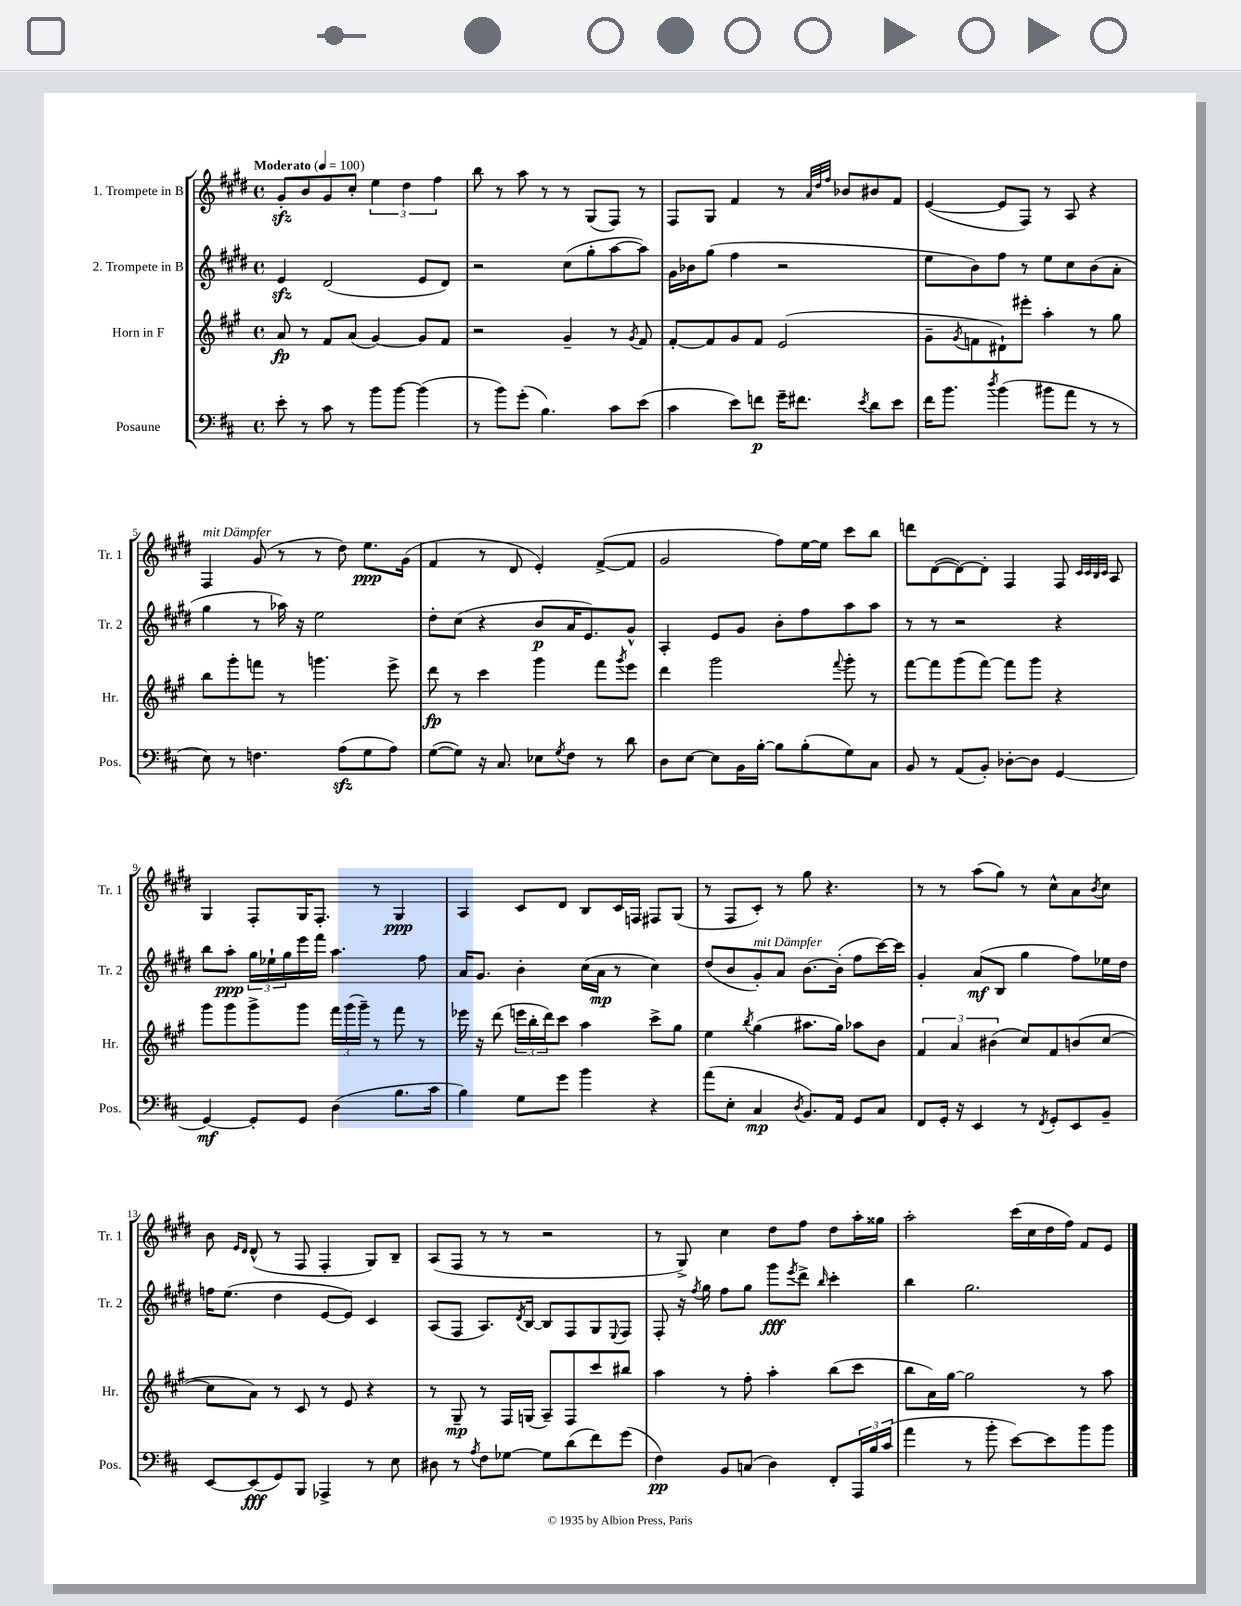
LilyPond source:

<<
\new StaffGroup <<
\new Staff = "s0" \with { instrumentName = "1. Trompete in B" shortInstrumentName = "Tr. 1" } {
    \clef treble \key e \major \defaultTimeSignature \time 4/4 \tempo "Moderato" 4 = 100
    gis'8-.\sfz b'8 gis'8 cis''8-. \tuplet 3/2 { e''4 dis''4 fis''4 } |
    b''8 r8 a''8 r8 r8 gis8( fis8) r8 |
    fis8 gis8 fis'4 r8 \grace { a'32 dis''32 fis''32 } bes'8 bis'8 fis'8 |
    e'4~( e'8 fis8) r8 a8 r4 |
    fis4^\markup { \italic "mit Dämpfer" } gis'8( r8 r8 dis''8) e''8.\ppp gis'16( |
    fis'4 r8 dis'8 e'4-.) fis'8~->( fis'8 |
    gis'2 fis''8) e''16~ e''16 cis'''8 b''8 |
    d'''8 dis'8~( dis'8~) dis'8-. fis4 fis8 \grace { cis'32 cis'32 b32 cis'32 } a8 |
    gis4 fis8-. gis16 fis8.-. r8 gis4\ppp |
    a4 cis'8 dis'8 b8 cis'16 f16 fis8 gis8( |
    r8 fis8 cis'8-.) r8 gis''8 r4. |
    r8 r8 a''8( gis''8) r8 cis''8-^ a'8 \acciaccatura { b'8 } cis''8 |
    b'8 \grace { e'16 dis'16 } dis'8-^( r8 fis8 fis4-. gis8) b8-- |
    a8( fis8 r8 r8 r2 |
    r8 gis8->) cis''4 dis''8 fis''8 dis''8 a''16-. gisis''16 |
    a''2-. cis'''16( cis''16 dis''16 fis''16) fis'8 e'8 \bar "|." |
}
\new Staff = "s1" \with { instrumentName = "2. Trompete in B" shortInstrumentName = "Tr. 2" } {
    \clef treble \key e \major \defaultTimeSignature \time 4/4
    e'4\sfz dis'2( e'8 dis'8) |
    r2 cis''8( gis''8-. a''8~ a''8) |
    gis'16 bes'16 gis''8( fis''4 r2 |
    e''8 b'8) fis''8 r8 e''8 cis''8 b'8( a'8-. |
    gis''4 r8 aes''16) r16 e''2 |
    dis''8-. cis''8( r4 b'8\p a'16 e'8.) gis'8-^ |
    a4-. e'8 gis'8 b'8-. fis''8 a''8 a''8 |
    r8 r8 r2 r4 |
    b''8 a''8-.\ppp \tuplet 3/2 { gis''16 ees''16-! gis''16 } e'''16 fis'''16 a''4. fis''8 |
    a'16 gis'8. b'4-. cis''16( a'16\mp r8 cis''4) |
    dis''8( b'8 gis'8-.^\markup { \italic "mit Dämpfer" }) a'8 b'8.~ b'16-.( fis''8 cis'''16~) cis'''16 |
    gis'4-. a'8\mf( b8 gis''4 fis''8) ees''16 dis''16 |
    f''16 e''8.( dis''4 e'8~ e'8) cis'4 |
    a8( fis8 a8.) \acciaccatura { dis'8 } b16~ b8 fis8 gis8 \appoggiatura { e8 } fis8 |
    fis8-. r16 \acciaccatura { fis''8 } gis''16 fis''8 gis''8 gis'''8\fff \acciaccatura { e'''8 } dis'''8-> \grace { b''16 } cis'''4-. |
    b''4 gis''2. \bar "|." |
}
\new Staff = "s2" \with { instrumentName = "Horn in F" shortInstrumentName = "Hr." } {
    \clef treble \key a \major \defaultTimeSignature \time 4/4
    a'8\fp r8 fis'8 a'8( gis'4~) gis'8 fis'8 |
    r2 gis'4-- r8 \acciaccatura { gis'8 } fis'8 |
    fis'8~-. fis'8 gis'8 fis'8 e'2( |
    gis'8-- \acciaccatura { gis'8 } f'8 dis'8-!) eis'''8-. a''4-. r8 gis''8 |
    b''8 gis'''8-. f'''8 r8 g'''4. e'''8-> |
    d'''8\fp r8 cis'''4 gis'''4 fis'''8 \acciaccatura { gis'''8 } e'''8 |
    d'''4 gis'''2 \appoggiatura { fis'''8 } gis'''8-. r8 |
    fis'''8~ fis'''8 gis'''8( fis'''8~) fis'''8 gis'''8 r4 |
    gis'''8 gis'''8 gis'''8-> gis'''8 \tuplet 3/2 { fis'''16 gis'''16( gis'''16--) } r8 fis'''8 r8 |
    ees'''16 r16 d'''8( \tuplet 3/2 { e'''16 b''16-. d'''16) } cis'''8 a''4 cis'''8-> gis''8 |
    e''4 \acciaccatura { b''8 } gis''4( ais''8. gis''16) aes''8 b'8 |
    \tuplet 3/2 { fis'4 a'4 bis'4( } cis''8) fis'8 b'8( cis''8~ |
    cis''8 a'8) r8 cis'8 r8 e'8 r4 |
    r8 gis8--\mp r8 fis16 g16( a8--) fis8 cis'''8 bis''8 |
    a''4 r8 fis''8-. a''4-. b''8( cis'''8 |
    b''8 a'16) gis''16~ gis''2 r8 a''8 \bar "|." |
}
\new Staff = "s3" \with { instrumentName = "Posaune" shortInstrumentName = "Pos." } {
    \clef bass \key d \major \defaultTimeSignature \time 4/4
    e'8-. r8 cis'8 r8 b'8 b'8~ b'4( |
    r8 b'8) g'8-.( b4.) cis'8 e'8( |
    cis'4 e'8) f'8\p g'16-- fis'8. \acciaccatura { e'8 } d'8 e'8 |
    fis'16 b'8. \acciaccatura { d''8 } b'4( bis'8 a'8 r8 r8 |
    e8) r8 f4. a8\sfz( g8 a8) |
    g8~( g8) r16 cis8. ees8 \acciaccatura { g8 } fis8 r8 d'8 |
    d8 e8~ e8 b,16 b16~-. b8 b8-.( g8) cis8 |
    b,8 r8 a,8( b,8-.) des8~-. des8 g,4~ |
    g,4~\mf g,8-. g,8 d4( b8. cis'16 |
    b4) g8 g'8 b'4 r4 |
    a'8( e8-. cis4\mp \acciaccatura { d8 } b,8.) a,16 g,8 cis8 |
    fis,8 g,16-. r16 e,4 r8 \acciaccatura { fis,8 } g,8-. e,8 b,8-- |
    e,8~ e,8\fff( g,8) b,,8 aes,,4-> r8 e8 |
    dis8 r8 \acciaccatura { a8 } fis8 ges8~ ges8 d'8( fis'8) g'8( |
    fis4\pp) b,8 c8( d4) fis,8-. \tuplet 3/2 { a,,16 b16 cis'16( } |
    a'4 r8 b'8-. e'8~) e'8 b'8 b'8 \bar "|." |
}
>>
>>
